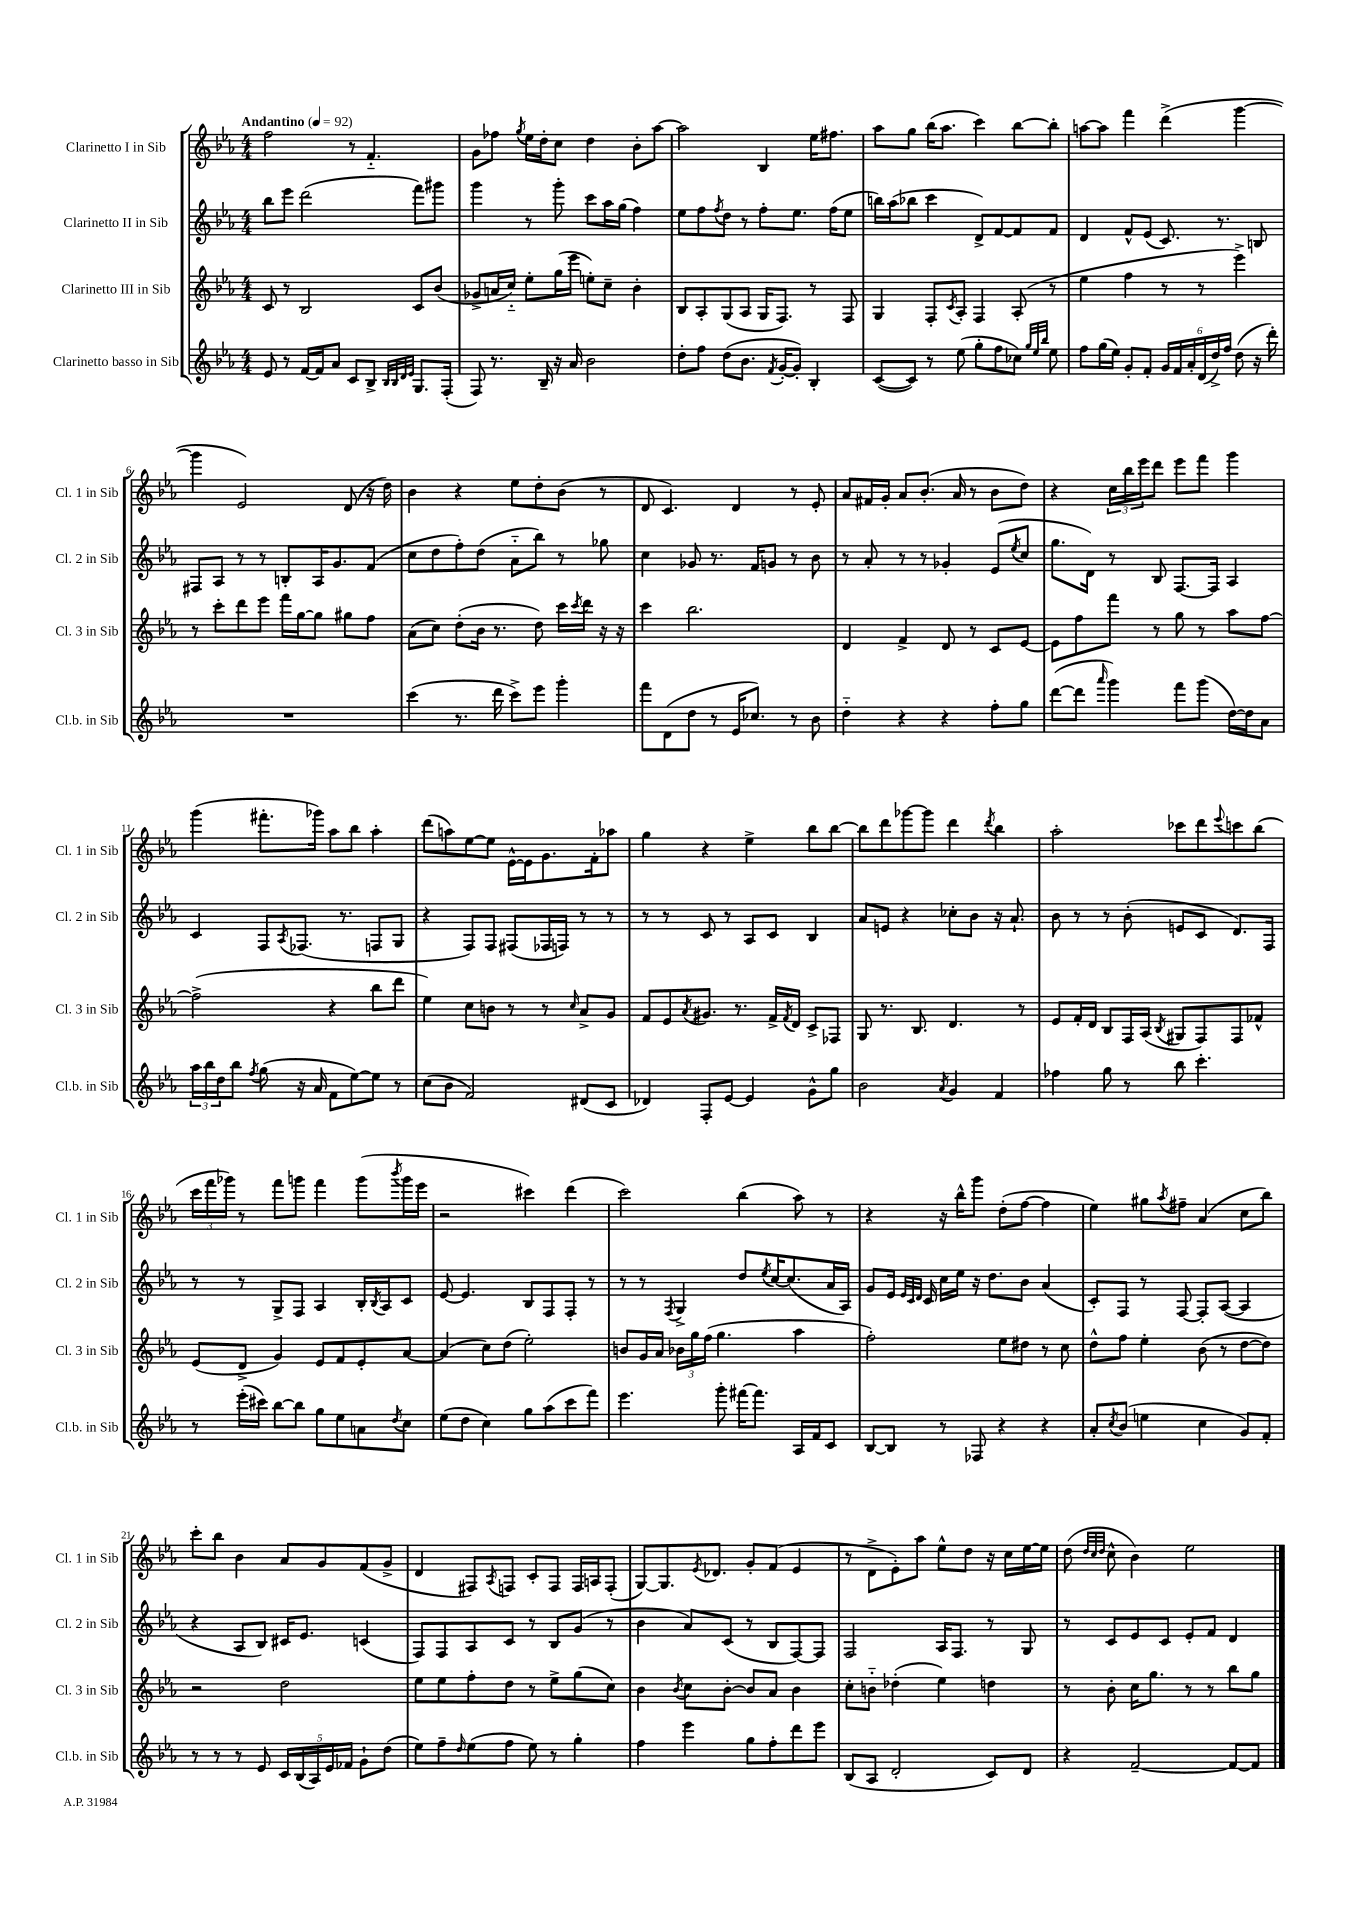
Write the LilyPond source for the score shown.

<<
\new StaffGroup <<
\new Staff = "s0" \with { instrumentName = "Clarinetto I in Sib" shortInstrumentName = "Cl. 1 in Sib" } {
    \clef treble \key ees \major \numericTimeSignature \time 4/4 \tempo "Andantino" 4 = 92
    f''2 r8 f'4.-_ |
    g'8 fes''8 \acciaccatura { g''8 } ees''16 d''16-. c''8 d''4 bes'8-. aes''8~ |
    aes''2 bes4 ees''16 fis''8. |
    aes''8 g''8 bes''16( aes''8. c'''4) bes''8~ bes''8-. |
    a''8~ a''8 f'''4 d'''4->( g'''4~ |
    g'''4 ees'2) d'8( r16 d''16) |
    bes'4 r4 ees''8 d''8-. bes'8( r8 |
    d'8 c'4.) d'4 r8 ees'8-. |
    aes'8 fis'16 g'16-. aes'8 bes'8.-.( aes'16 r8 bes'8 d''8) |
    r4 \tuplet 3/2 { c''16 bes''16 ees'''16 } d'''8 ees'''8 f'''8 g'''4 |
    g'''4( fis'''8.-. ges'''16) aes''8 bes''8 aes''4-. |
    d'''8( a''8) ees''8~ ees''8 ees'16~-^ ees'16 g'8. f'16-. aes''8 |
    g''4 r4 ees''4-> bes''8 bes''8~ |
    bes''8 d'''8 ges'''8~ ges'''8 d'''4 \acciaccatura { d'''8 } bes''4 |
    aes''2-. ces'''8 d'''8 \appoggiatura { ees'''8 } c'''8 bes''8( |
    \tuplet 3/2 { c'''16 f'''16 ges'''16) } r8 f'''8 g'''8 f'''4 g'''8( \acciaccatura { bes'''8 } g'''16 ees'''16 |
    r2 cis'''4) d'''4( |
    c'''2) bes''4( aes''8) r8 |
    r4 r16 bes''16-^ g'''8 d''8-.( f''8~ f''4 |
    ees''4) gis''8 \acciaccatura { aes''8 } fis''8-- aes'4( c''8 bes''8) |
    c'''8-. bes''8 bes'4 aes'8 g'8 f'8( g'8-> |
    d'4 fis8) \acciaccatura { aes8 } f8 c'8-. f8 f16 a16 f8-.( |
    g8~) g8. \acciaccatura { ees'8 } des'8. g'8-. f'8( ees'4 |
    r8 d'8-> ees'8-.) aes''8 ees''8-^ d''8 r16 c''16 ees''16~ ees''16 |
    d''8( \grace { d''32 c''32 d''32 } c''8-^ bes'4) ees''2 \bar "|." |
}
\new Staff = "s1" \with { instrumentName = "Clarinetto II in Sib" shortInstrumentName = "Cl. 2 in Sib" } {
    \clef treble \key ees \major \numericTimeSignature \time 4/4
    bes''8 ees'''8 d'''2( f'''8) gis'''8 |
    g'''4 r8 g'''8-. c'''8 aes''16 g''16( f''4) |
    ees''8 f''8 \acciaccatura { f''8 } d''8 r8 f''8-. ees''8. f''16( ees''8 |
    b''16) aes''16( bes''8 c'''4 d'8->) f'8~ f'8 f'8 |
    d'4 f'8-^ ees'8( c'8.) r8. b8 |
    fis8 aes8 r8 r8 b8-. aes16 g'8. f'8( |
    c''8 d''8 f''8-.) d''8( aes'8-_ bes''8) r8 ges''8 |
    c''4 ges'8 r8. f'16 g'8 r8 bes'8 |
    r8 aes'8-. r8 r8 ges'4-. ees'8( \acciaccatura { ees''8 } c''8 |
    g''8. d'16) r8 bes8 f8.~ f16 aes4 |
    c'4 f8 \acciaccatura { aes8 } fes8.( r8. f8 g8 |
    r4 f8) f8 fis8( fes16 f16) r8 r8 |
    r8 r8 c'8 r8 aes8 c'8 bes4 |
    aes'8 e'8 r4 ces''8-. bes'8 r16 aes'8.-! |
    bes'8 r8 r8 bes'8-.( e'8 c'8 d'8.) f16 |
    r8 r8 g8-> f8 aes4 bes16-. \acciaccatura { bes8 } aes16 c'8 |
    ees'8~ ees'4. bes8 f8 f8-. r8 |
    r8 r8 \acciaccatura { f8 } g4-> d''8 \acciaccatura { ees''8 } c''16~ c''8.( aes'16 aes16) |
    g'8 ees'16 \grace { ees'32 c'32 d'32 } c'16 c''16 ees''16 r16 d''8. bes'8 aes'4( |
    c'8-.) f8 r8 f8~ f8-. aes8~( aes4 |
    r4 aes8 bes8) cis'16 ees'8. c'4( |
    f8) f8 aes8 c'8 r8 bes8 g'8( r8 |
    bes'4 aes'8) c'8( r8 bes8 f8~) f8 |
    f2 aes16 f8. r8 g8 |
    r8 c'8 ees'8 c'8 ees'8-. f'8 d'4 \bar "|." |
}
\new Staff = "s2" \with { instrumentName = "Clarinetto III in Sib" shortInstrumentName = "Cl. 3 in Sib" } {
    \clef treble \key ees \major \numericTimeSignature \time 4/4
    c'8 r8 bes2 c'8 bes'8( |
    ges'8-> a'16 c''16-_) ees''8-. g''16( ees'''16 e''8-.) c''8-- bes'4-. |
    bes8 aes8-. g8( aes8 g16 f8.) r8 f8 |
    g4 f8-. \acciaccatura { c'8 } aes8-. f4 aes8-.( r8 |
    ees''4 f''4 r8 r8 ees'''4->) |
    r8 c'''8-. d'''8 ees'''8 f'''16 g''16~ g''8 gis''8 f''8 |
    aes'8( c''8) d''8-.( bes'16 r8. d''8) c'''16 \acciaccatura { c'''8 } d'''16 r16 r16 |
    c'''4 bes''2. |
    d'4 f'4-> d'8 r8 c'8 ees'8~ |
    ees'8 f''8 f'''8 r8 g''8 r8 aes''8 f''8~ |
    f''2->( r4 bes''8 d'''8 |
    ees''4) c''8 b'8 r8 r8 \grace { c''16 } aes'8-> g'8 |
    f'8 ees'8 \acciaccatura { aes'8 } gis'8. r8. f'16-> \acciaccatura { f'8 } d'16 c'8-> fes8 |
    g8 r8. bes8. d'4. r8 |
    ees'8 f'16-. d'16 bes8 f16 aes16( \acciaccatura { bes8 } gis8 f8) f8 fes'8-^ |
    ees'8( d'8-> g'4) ees'8 f'8 ees'8-. aes'8~ |
    aes'4( c''8) d''8( ees''2-.) |
    b'8 g'16 aes'16 \tuplet 3/2 { bes'16 g''16 f''16( } g''4. aes''4 |
    f''2-.) ees''8 dis''8 r8 c''8 |
    d''8-^ f''8 ees''4-. bes'8( r8 d''8~ d''8) |
    r2 d''2 |
    ees''8 ees''8 f''8-. d''8 r8 ees''8-> g''8( c''8) |
    bes'4 \acciaccatura { bes'8 } c''8 bes'8~-. bes'8 aes'8 bes'4 |
    c''8-. b'8-_ des''4-.( ees''4) d''4 |
    r8 bes'8-. c''16 g''8. r8 r8 bes''8 g''8 \bar "|." |
}
\new Staff = "s3" \with { instrumentName = "Clarinetto basso in Sib" shortInstrumentName = "Cl.b. in Sib" } {
    \clef treble \key ees \major \numericTimeSignature \time 4/4
    ees'8 r8 f'16~ f'16 aes'8 c'8 bes8-> \grace { bes32 bes32 d'32 ees'32 } g8. f16-.( |
    f8) r8. bes16-- r16 aes'16 bes'2 |
    d''8-. f''8 d''8( bes'8. \acciaccatura { f'8 } g'16~-. g'8-.) bes4-. |
    c'8~( c'8) r8 ees''8( g''8-. f''8 ces''8) \grace { g''32 ees''32 bes''32 } ees''8 |
    f''8 g''16( ees''16) g'8-. f'8-. \tuplet 6/4 { g'16 f'16 aes'16-. d'16( d''16->) f''16 } d''8( r16 d'''16-.) |
    R1 |
    c'''4( r8. d'''16 c'''8->) ees'''8 g'''4-. |
    f'''8 d'8( d''8 r8 ees'16 ces''8.) r8 bes'8 |
    d''4-_ r4 r4 f''8-. g''8 |
    d'''8~( d'''8 \grace { aes'''16 } g'''4) f'''8 g'''8( d''16~) d''16 aes'8 |
    \tuplet 3/2 { aes''16 bes''16 d''16 } bes''8 \acciaccatura { f''8 } g''8( r16 aes'16 f'8 ees''8~) ees''8 r8 |
    c''8( bes'8 f'2) dis'8( c'8 |
    des'4) f8-. ees'8~ ees'4 g'8-^ g''8 |
    bes'2 \acciaccatura { aes'8 } g'4 f'4 |
    fes''4 g''8 r8 bes''8 c'''4.-. |
    r8 ees'''16-.( cis'''16) bes''8~ bes''8 g''8 ees''8 a'8 \acciaccatura { d''8 } c''8 |
    ees''8( d''8 c''4) g''8 aes''8( c'''8 f'''8) |
    ees'''4. g'''8-. fis'''16~ fis'''8. aes16 f'16 c'8 |
    bes8~ bes8 r8 fes8 r4 r4 |
    aes'8-. \acciaccatura { c''8 } bes'8( e''4 c''4 g'8) f'8-. |
    r8 r8 r8 ees'8 \tuplet 5/4 { c'16 bes16( aes16) ees'16 fes'16 } g'8-! d''8( |
    ees''8) f''8-- \grace { d''16 } ees''8( f''8 ees''8) r8 g''4-. |
    f''4 ees'''4 g''8 f''8-. d'''8 ees'''8 |
    bes8( aes8 d'2-. c'8) d'8 |
    r4 f'2~-- f'8~ f'8 \bar "|." |
}
>>
>>
